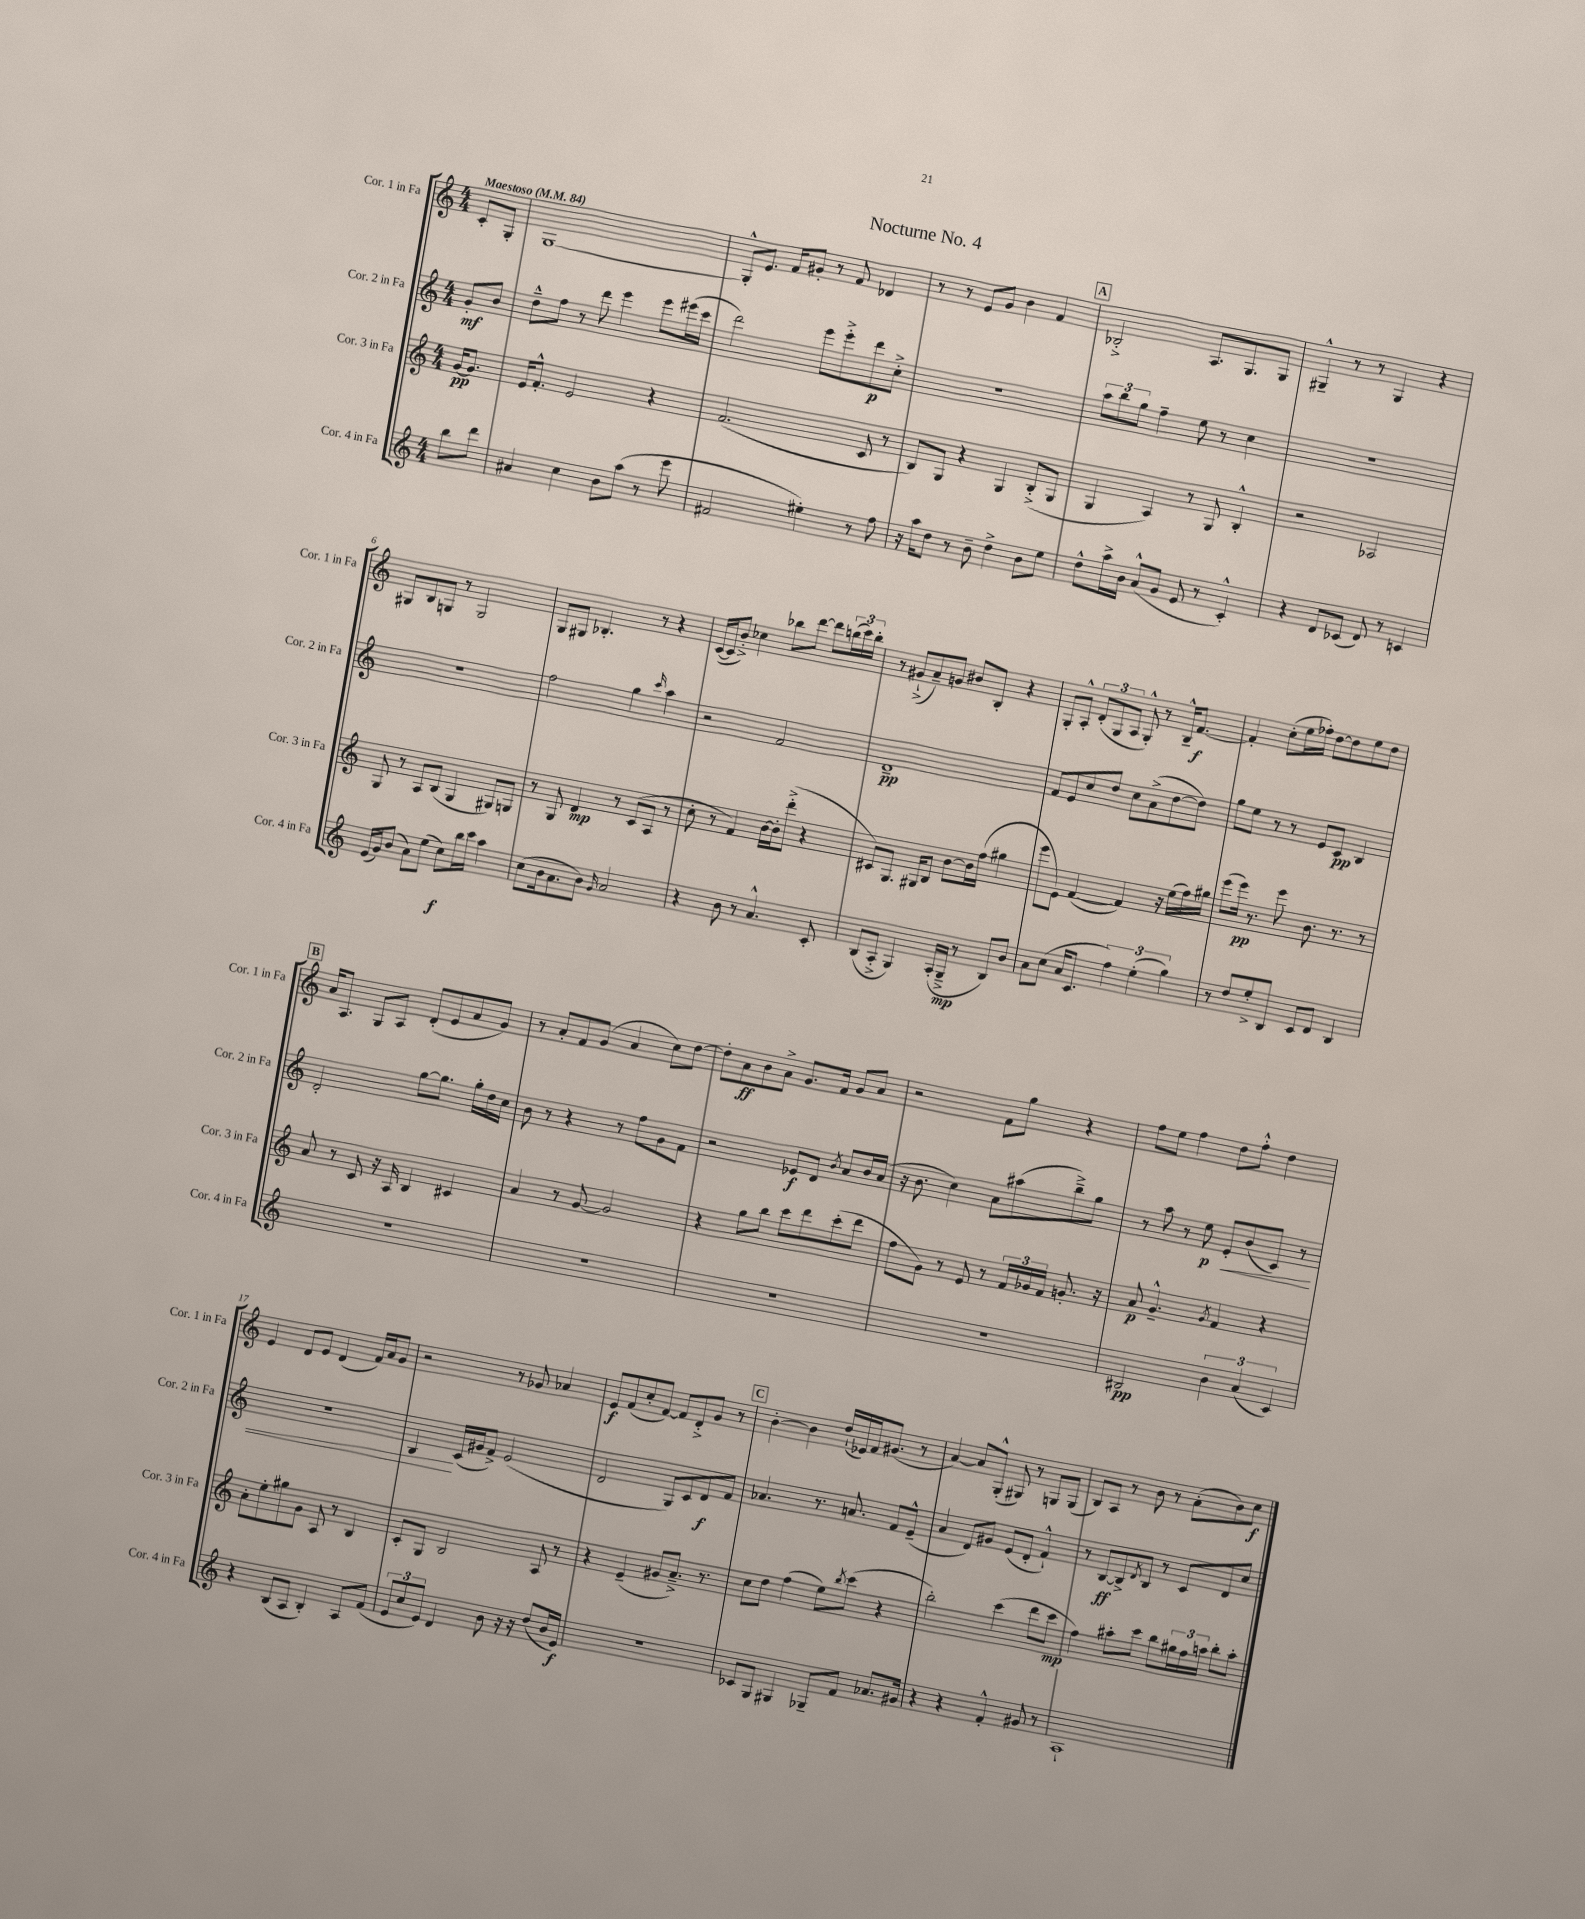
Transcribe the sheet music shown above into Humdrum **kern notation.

**kern	**kern	**kern	**kern
*staff4	*staff3	*staff2	*staff1
*clefG2	*clefG2	*clefG2	*clefG2
*k[]	*k[]	*k[]	*k[]
*M4/4	*M4/4	*M4/4	*M4/4
*MM84	*MM84	*MM84	*MM84
8bb\L	[16g/LK	8g'/L	8c'/L
.	8.g/]J	.	.
8ddd\J	.	8b/J	8G'/J
=	=	=	=
4a#/	16e/LK	8dd~^^\L	[1G
.	8.f'^^/J	.	.
.	.	8ff\J	.
4cc\	2e/	8r	.
.	.	8ddd\	.
8b\L	.	4eee\	.
(8aa\J	.	.	.
8r	4r	8eee\L	.
8eee\	.	(16eee#\L	.
.	.	16ccc\JJ	.
=	=	=	=
2f#/	(2.f/	2ddd\)	8G'^^/]L
.	.	.	8.e/J
.	.	.	16f/LK
.	.	.	8g#'/J
4ee#'\)	.	8eee\L	8r
.	.	8eee'^\	8f/
8r	8c/	8ddd\	4d-/
8ff\	8r	8cc'^\J	.
=	=	=	=
16r	8B/L)	1r	8r
16aa\LK	.	.	.
8dd\J	8G/J	.	8r
8r	4r	.	8e/L
8b~\	.	.	8g/J
4dd^\	4G/	.	4b\
8b\L	(8B'^/L	.	4f/
8ee\J	8G/J	.	.
=	=	=	=
8dd^^\L	4G/	12aa\L	2B-'^/
.	.	12bb\	.
16aa^\L	.	.	.
.	.	12gg\J	.
16b\JJ	.	.	.
(8a^^/L	4A/)	4ff~\	.
8g/J	.	.	.
8e/	8r	8ee\	8.A/L
8r	8G/	8r	.
.	.	.	8.G/
4c'^^/)	4B'^^/	4cc\	.
.	.	.	8G/J
=	=	=	=
4r	2r	1r	4G#~^^/
8d/L	.	.	8r
(8c-/J	.	.	8r
8d/)	2A-/	.	4G#/
8r	.	.	.
4c/	.	.	4r
=	=	=	=
(16e/LL	8G/	1r	8G#/L
16g/J)	.	.	.
(8b/J	8r	.	8B/
8a\L)	8A/L	.	8G/J
(8ee\J	(8B/J	.	8r
8cc\L)	4G/	.	2G/
16bb\L	.	.	.
16ccc\JJ	.	.	.
4aa\	8G#/L)	.	.
.	8G/J	.	.
=	=	=	=
(8cc\L	8r	2ff\	8G/L
16b\k	8G/	.	8G#/J
8.a\	.	.	.
.	4d/	.	4.B-'/
8b\J)	.	.	.
16qqg/	.	.	.
2a/	8r	4gg\	.
.	(8c/L	.	8r
.	.	16qqccc/	.
.	8A/J	4aa\	4r
.	8r	.	.
=	=	=	=
4r	8cc'\	2r	([16c/LL
.	.	.	16c/]J
.	8r	.	8b'^/J)
8b\	4f/)	.	4cc-\
8r	.	.	.
4.a^^/	[16b\LL	2f/	8bb-\L
.	16b'\]J	.	.
.	(8ddd'^\J	.	[8ddd\J
.	4r	.	8ddd\]L
8c'/	.	.	(24bb\L
.	.	.	24ccc\)
.	.	.	24bb'\JJ
=	=	=	=
(8B/L	8c#/L)	1d~	8r
8A'^/J	8.G/J	.	(8g#`^/L
4G/)	.	.	8a~/)
.	16G#/LK	.	.
.	8B/J	.	8g/J
(16A'/LL	[8b\L	.	8b#/L
16G~^/JJ	.	.	.
8r	16b\]L	.	8B'/J
.	(16ff\JJ	.	.
8B/L)	4gg#\	.	4r
8b/J	.	.	.
=	=	=	=
8a\L	8eee\L	8f/L	8G'/L
(8cc\J	8e\J)	8e/	8A'^^/J
16a/LK	([4f/	8cc/	(12d'/L
8.c/J	.	.	.
.	.	.	12G/
.	.	8dd/J	.
.	.	.	12A/J
6ff\)	4f/])	8cc\L	8G'^^/)
.	.	(8a^\	8r
(6ee'\	.	.	.
.	16r	[8dd\	16B~^^/LK
.	(16ee\LL	.	[8.f/J
6gg\)	.	.	.
.	16ff\)	8dd\]J)	.
.	16gg#\JJ	.	.
=	=	=	=
8r	(8eee\L	8gg\L	4f'/]
8dd/L	16eee\Jk)	8ee\J	.
.	8.r	.	.
8ee'^/	.	8r	(8cc'\L
8B/J	8eee\	8r	16ee\L
.	.	.	16ff-'\JJ)
8c/L	8.b\	8e/L	[8dd\L
8d/J	.	8c/J	8dd\]
.	8.r	.	.
4B/	.	4B/	8ee\
.	8r	.	8dd\J
=	=	=	=
1r	8a/	2d'/	16a/LK
.	.	.	8.A/J
.	8r	.	.
.	8c/	.	8G/L
.	16r	.	8A/J
.	16A/	.	.
.	4B/	[8gg\L	(8d'/L
.	.	8.gg\]J	8e/
.	4c#/	.	8a/
.	.	16gg'\LL	.
.	.	16dd\	8g/J)
.	.	16cc\JJ	.
=	=	=	=
1r	4a/	8b\	8r
.	.	8r	8a'/L
.	8r	4r	8f/
.	[8g/	.	(8g/J
.	2g/]	8r	4a/
.	.	8ff\L	.
.	.	8g\	8cc\L)
.	.	8f\J	[8dd\J
=	=	=	=
1r	4r	2r	8dd'\]L
.	.	.	8a\
.	8gg\L	.	8b\
.	8bb\J	.	8a^\J
.	8ccc\L	8e-/L	8.g/L
.	8ddd\	8d/J	.
.	.	.	16f/Jk
.	.	8qb/	.
.	(8ccc'\	8a/L	8g/L
.	8ddd\J	16b/L	8a/J
.	.	(16a/JJ	.
=	=	=	=
1r	8ff\L	16r	2r
.	.	8.b\	.
.	8g\J)	.	.
.	8r	4cc\)	.
.	8e/	.	.
.	8r	8a\L	8f\L
.	24f/LL	(8aa#\	8gg\J
.	24g-/	.	.
.	24f/JJ	.	.
.	8.g'/	8bb~^\)	4r
.	.	8gg\J	.
.	16r	.	.
=	=	=	=
2B#/	8a/	8r	8ff\L
.	4.g~^^/	8aa\	8ee\J
.	.	8r	4ff\
.	.	8ee\	.
.	8qg/	.	.
6b\	4f/	8e'/L	8dd\L
.	.	(8b/	8ff'^^\J
(6a/	.	.	.
.	4r	8c/J)	4dd\
6c/)	.	.	.
.	.	8r	.
=	=	=	=
4r	8a'\L	1r	4e/
.	8ee'\	.	.
(8B/L	8gg#\	.	8d/L
8A/J	8g\J	.	8e/J
4B'/)	8A/	.	(4d/
.	8r	.	.
8A/L	4B/	.	16f/LL)
.	.	.	16a/J
(8f/J	.	.	8g/J
=	=	=	=
12e/L	8c'/L	4B/	2r
12cc/	.	.	.
.	8G/J	.	.
12e/J)	.	.	.
4d/	2B/	(16c/LL	.
.	.	16g#/J	.
.	.	8f^/J)	.
8b\	.	(2e/	8r
16r	.	.	8g-/
16r	.	.	.
(8dd/L	8A/	.	4a-/
16b/L	8r	.	.
16e/JJ)	.	.	.
=	=	=	=
1r	4r	2d/	8e/L
.	.	.	(8f/
.	(4e~/	.	8cc'/
.	.	.	[8f/J)
.	8g#/L	8G/L)	8f/]L
.	8.a~^/J)	8c/	8d'^/
.	.	8d/	8g/J
.	8.r	.	.
.	.	8f/J	8r
=	=	=	=
8c-/L	8cc\L	4.a-/	[4b'\
8G/J	8dd\J	.	.
4G#/	(4ff\	.	4b\]
.	.	8.r	.
8G-~/L	8ee\L)	.	(16dd`/LL
.	.	8.a/	16e-/)
.	8qbb/	.	.
8f/J	(8ccc\J	.	16f/J
.	.	.	(8.g#/J
8.a-/L	4r	8f/L	.
.	.	(8e~^^/J	8r
16g#/Jk	.	.	.
=	=	=	=
4r	2bb'\)	4a/	[4a/)
4r	.	8d/L)	8a/]L
.	.	8g#/J	(8G'^^/J
4f'^^/	(4ccc\	(8e/L	8G#/)
.	.	8d'/J	8r
8g#/	8ddd\L	4f`^^/)	8G/L
8r	8ccc\J	.	(8G/J
=	=	=	=
1A`	4ff\)	8r	8B/L)
.	.	[8B/L	8A/J
.	8aa#'\L	8B^/]	8r
.	.	8qd/	.
.	8ccc\J	8B/J	8b\
.	8bb\L	8r	8r
.	24gg#\L	8c/L	(8a'\L
.	24ff\	.	.
.	24aa\JJ	.	.
.	8bb'\L	8d/	8b\)
.	8aa'\J	8cc/J	8cc\J
==	==	==	==
*-	*-	*-	*-
